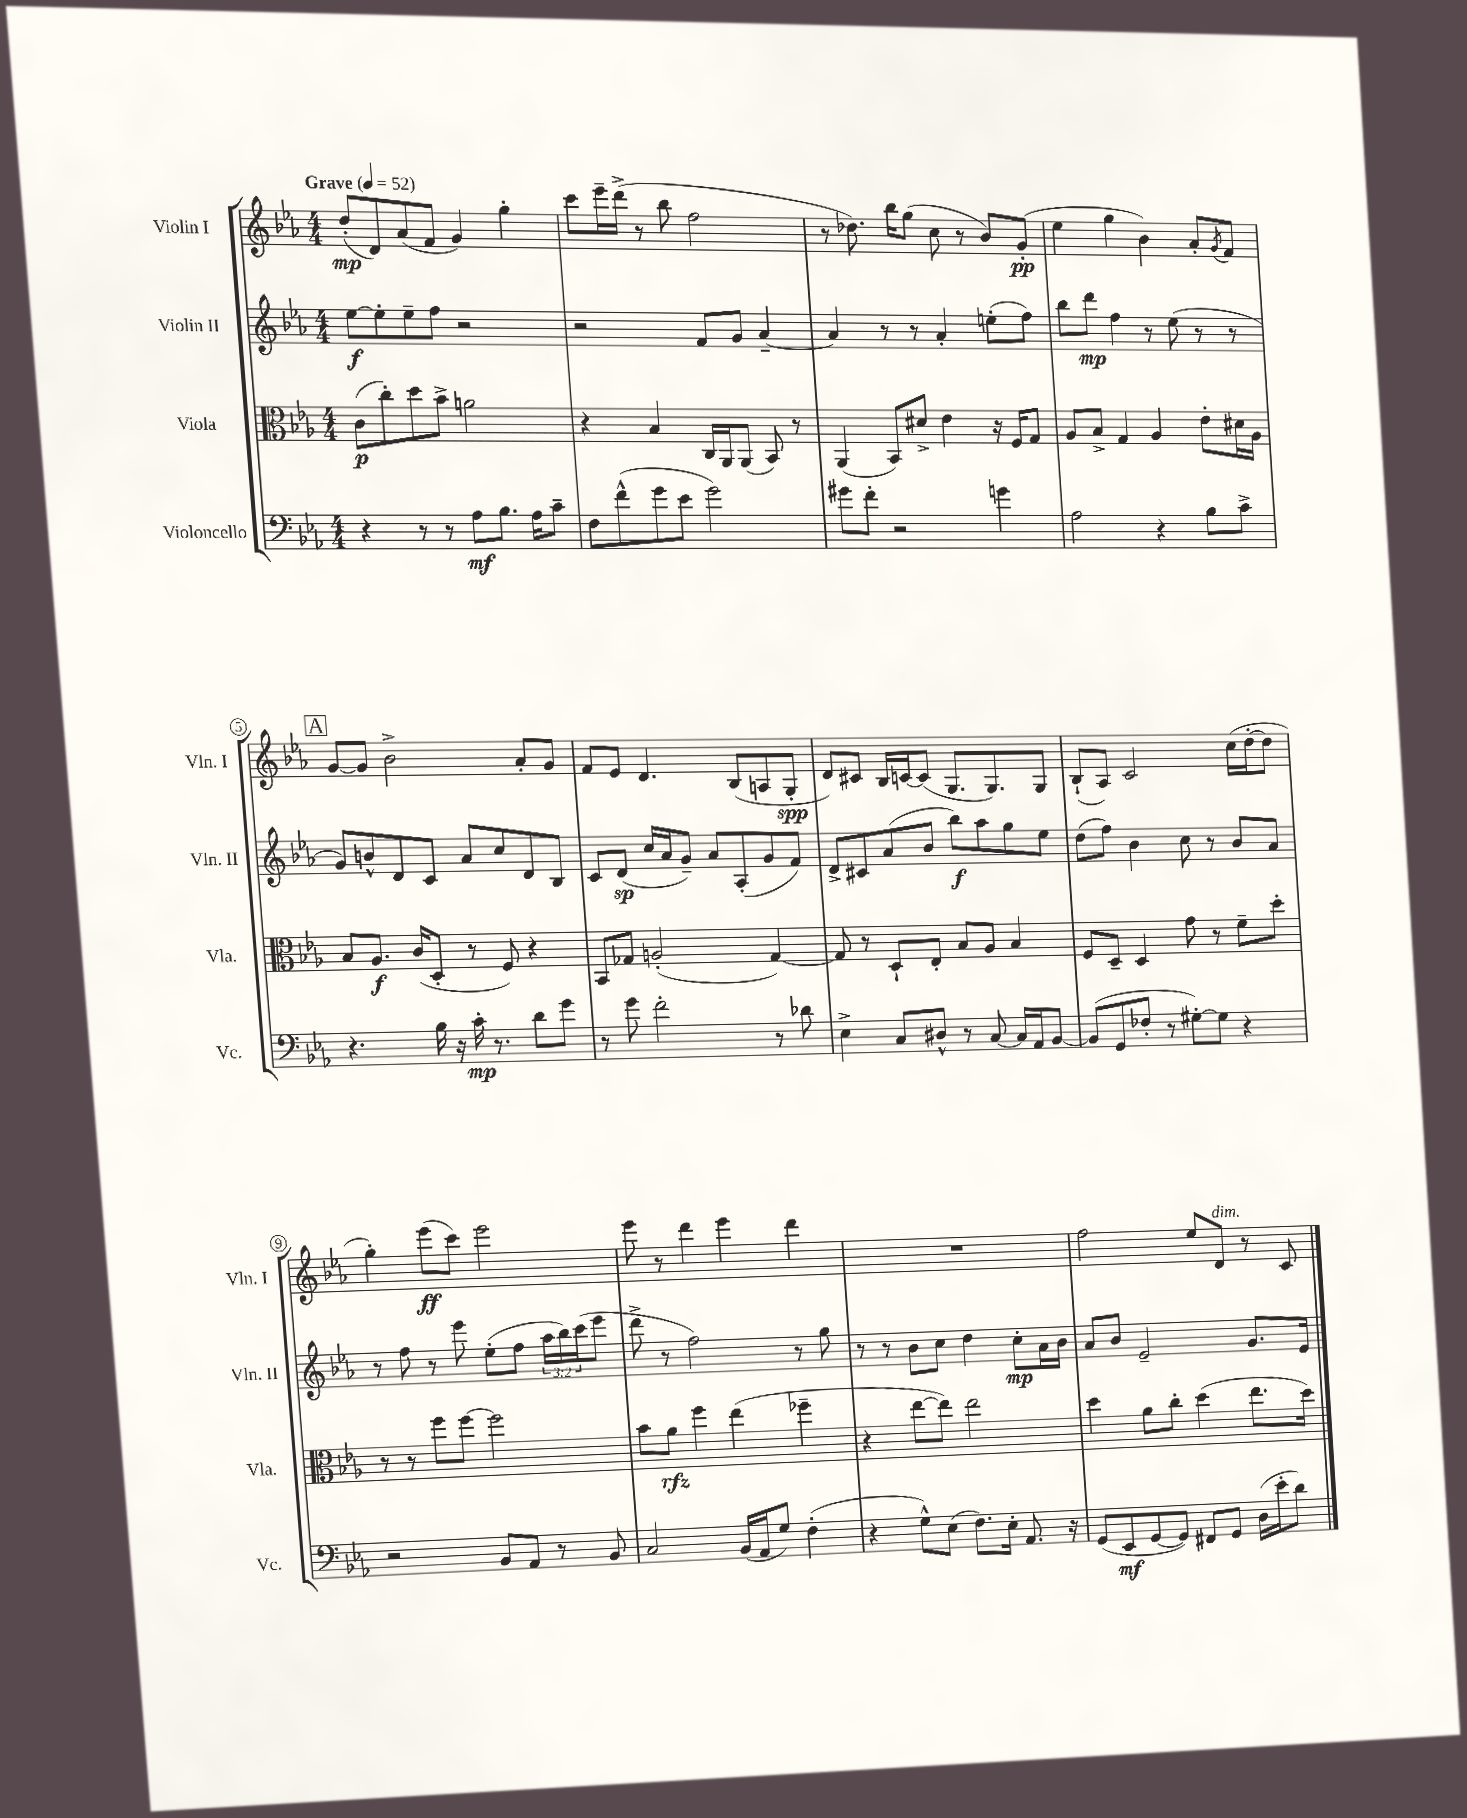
<<
\new StaffGroup <<
\new Staff = "s0" \with { instrumentName = "Violin I" shortInstrumentName = "Vln. I" } {
    \clef treble \key ees \major \numericTimeSignature \time 4/4 \tempo "Grave" 4 = 52
    d''8-.\mp( d'8) aes'8( f'8 g'4) g''4-. |
    c'''8 ees'''16-- d'''16->( r8 bes''8 f''2 |
    r8 des''8.) bes''16 g''8( c''8 r8 bes'8) g'8-.\pp( |
    ees''4 g''4 bes'4) aes'8-. \acciaccatura { g'8 } f'8 |
    \mark \markup { \box "A" } g'8~ g'8 bes'2-> aes'8-. g'8 |
    f'8 ees'8 d'4. bes8( a8 g8-.\spp |
    d'8) cis'8 bes16 c'16~ c'8( g8. g8.) g8 |
    bes8-!( aes8) c'2 c''16( d''16~-. d''8 |
    g''4-.) ees'''8\ff( c'''8) ees'''2 |
    ees'''8 r8 d'''4 ees'''4 d'''4 |
    R1 |
    f''2 ees''8 d'8^\markup { \italic "dim." } r8 c'8 \bar "|." |
}
\new Staff = "s1" \with { instrumentName = "Violin II" shortInstrumentName = "Vln. II" } {
    \clef treble \key ees \major \numericTimeSignature \time 4/4 \override Staff.TupletNumber.text = #tuplet-number::calc-fraction-text
    ees''8~\f ees''8-. ees''8-- f''8 r2 |
    r2 f'8 g'8 aes'4~-- |
    aes'4 r8 r8 aes'4-. e''8-.( f''8) |
    bes''8 d'''8\mp f''4 r8 ees''8( r8 r8 |
    \mark \markup { \box "A" } g'8) b'8-^ d'8 c'8 aes'8 c''8 d'8 bes8 |
    c'8 d'8\sp( c''16 aes'16 g'8--) aes'8 aes8-.( g'8 f'8) |
    d'8-> cis'8 aes'8( bes'8 bes''8\f) aes''8 g''8 ees''8 |
    d''8( f''8) bes'4 c''8 r8 bes'8 aes'8 |
    r8 f''8 r8 ees'''8 ees''8-.( f''8 \tuplet 3/2 { aes''16 bes''16) c'''16( } ees'''8 |
    d'''8-> r8 f''2) r8 g''8 |
    r8 r8 bes'8 c''8 d''4 c''8-.\mp aes'16 bes'16 |
    aes'8 bes'8 ees'2-- g'8. ees'16 \bar "|." |
}
\new Staff = "s2" \with { instrumentName = "Viola" shortInstrumentName = "Vla." } {
    \clef alto \key ees \major \numericTimeSignature \time 4/4
    c'8\p( c''8-.) d''8 bes'8-> a'2 |
    r4 bes4 c16 aes,16 aes,8( bes,8) r8 |
    aes,4( bes,8) dis'8-> ees'4 r16 f16 g8 |
    aes8 bes8-> g4 aes4 ees'8-. dis'16 aes16 |
    \mark \markup { \box "A" } bes8 aes8.\f c'16( d8-. r8 f8) r4 |
    bes,8 ges8 a2-.( ges4~) |
    ges8 r8 d8-! ees8-. bes8 aes8 bes4 |
    f8 d8-- d4 g'8 r8 f'8-- d''8-. |
    r8 r8 f''8 f''8~ f''2 |
    bes'8 aes'8\rfz f''4 ees''4( fes''4-- |
    r4 ees''8~ ees''8) ees''2 |
    d''4 aes'8 c''8-. d''4( ees''8. d''16) \bar "|." |
}
\new Staff = "s3" \with { instrumentName = "Violoncello" shortInstrumentName = "Vc." } {
    \clef bass \key ees \major \numericTimeSignature \time 4/4
    r4 r8 r8 aes8\mf bes8. aes16 c'8-- |
    f8 f'8-^( g'8 ees'8 g'2) |
    gis'8 f'8-. r2 g'4 |
    aes2 r4 bes8 c'8-> |
    \mark \markup { \box "A" } r4. bes16 r16 c'16-.\mp r8. d'8 g'8 |
    r8 g'8 f'2-. r8 des'8 |
    ees4-> c8 dis8-^ r8 c8~ c16 aes,16 bes,8~ |
    bes,8( g,8 fes8-. r8 gis8~-.) gis8 r4 |
    r2 bes,8 aes,8 r8 bes,8 |
    c2 bes,16( aes,16 g8) f4-.( |
    r4 g8-^) ees8( f8.) ees16-. aes,8. r16 |
    g,8( ees,8\mf g,8~ g,8) fis,8 g,8 d16( ees'16-. d'8) \bar "|." |
}
>>
>>
\layout { \context { \Score \override BarNumber.stencil = #(make-stencil-circler 0.1 0.3 ly:text-interface::print) } }
